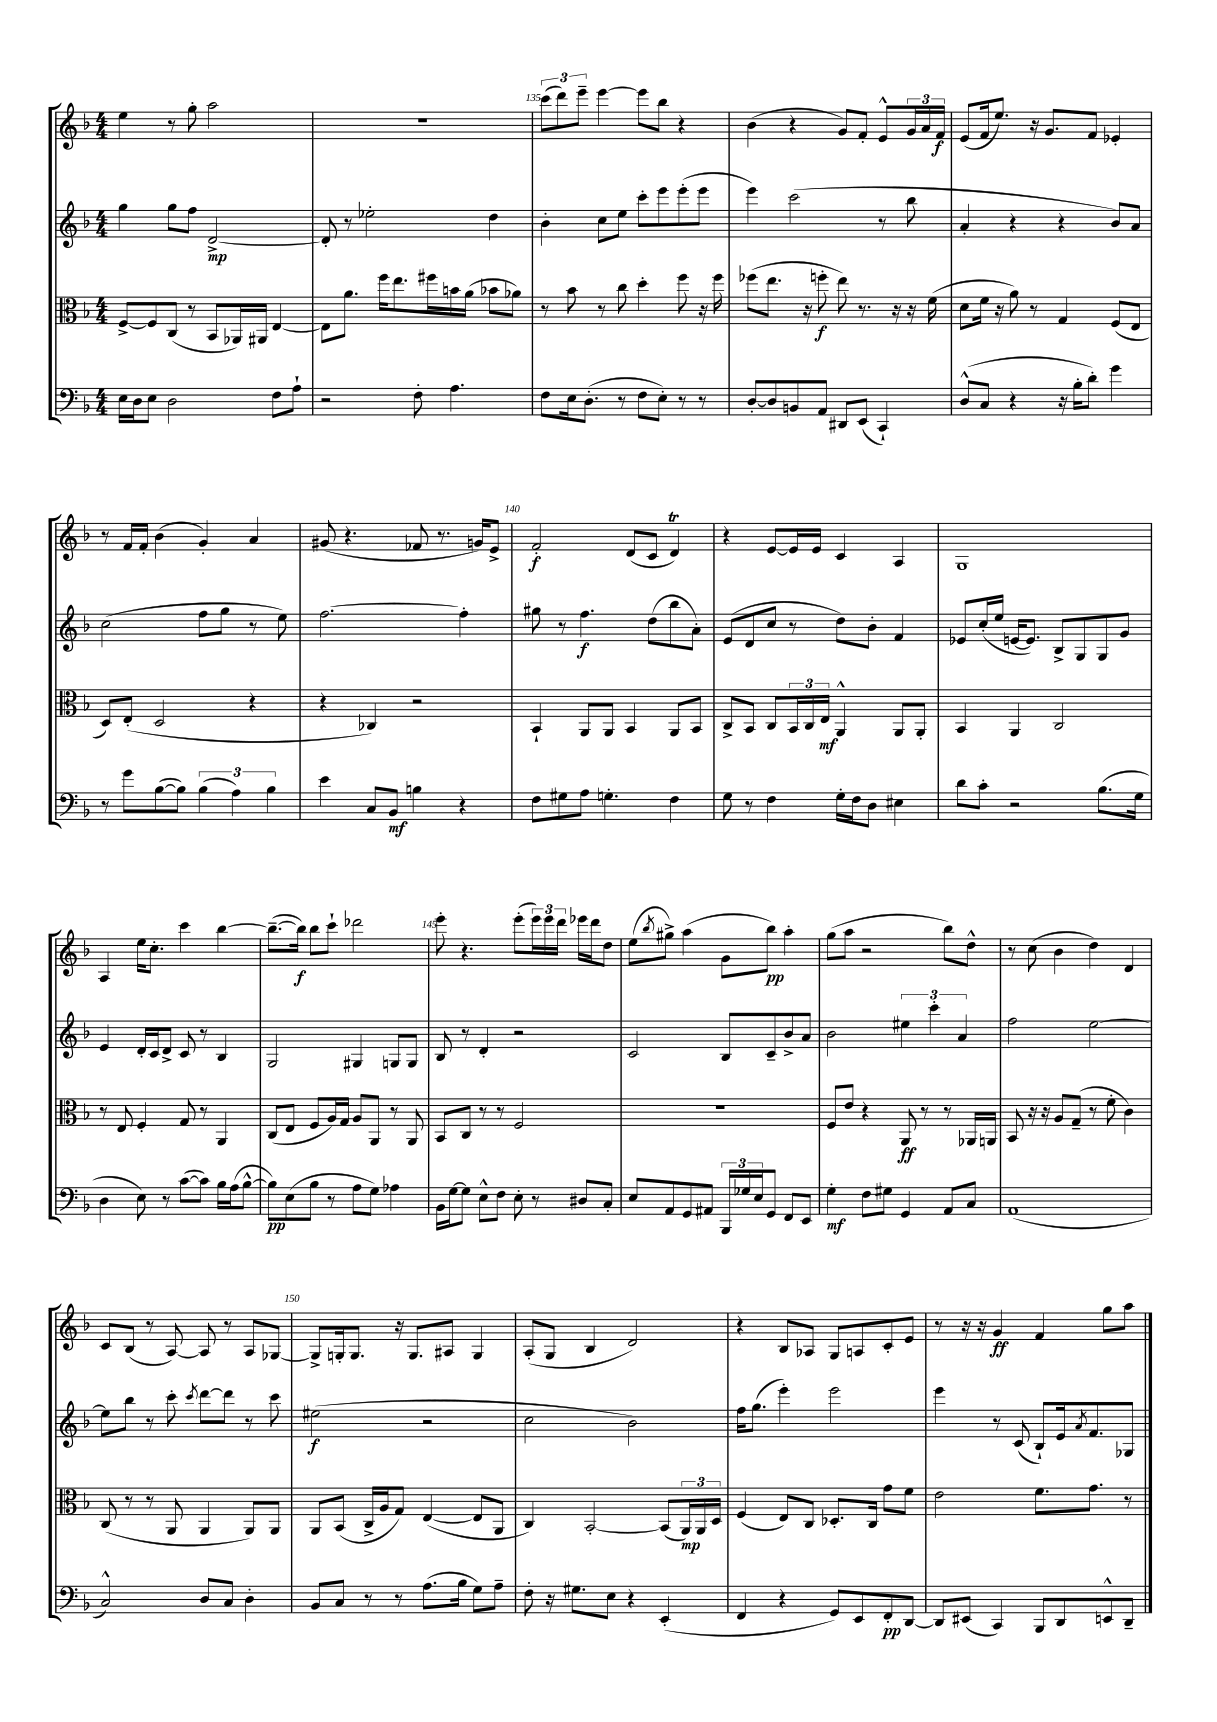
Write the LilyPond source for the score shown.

<<
\new StaffGroup <<
\new Staff = "s0" {
    \clef treble \key f \major \numericTimeSignature \time 4/4
    e''4 r8 g''8-. a''2 |
    r1 |
    \tuplet 3/2 { c'''8( d'''8) e'''8-- } e'''4~ e'''8 bes''8 r4 |
    bes'4( r4 g'8) f'8-. e'8-^ \tuplet 3/2 { g'16 a'16 f'16\f } |
    e'8( f'16 e''8.) r16 g'8. f'8 ees'4-. |
    r8 f'16 f'16-. bes'4( g'4-.) a'4 |
    gis'8( r4. fes'8 r8. g'16) e'8-> |
    f'2-.\f d'8( c'8 d'4\trill) |
    r4 e'8~ e'16 e'16 c'4 a4 |
    g1 |
    a4 e''16 c''8.-. c'''4 bes''4~ |
    bes''8.~--( bes''16\f) bes''8 c'''8-! des'''2 |
    e'''8-. r4. e'''8-.( \tuplet 3/2 { e'''16) e'''16 d'''16 } ees'''16 d'''16 d''8 |
    e''8( \acciaccatura { bes''8 } gis''8->) a''4( g'8 bes''8\pp) a''4-. |
    g''8( a''8 r2 bes''8) d''8-^ |
    r8 c''8( bes'4 d''4) d'4 |
    c'8 bes8( r8 a8~) a8 r8 a8 ges8~ |
    ges8-> g16-. g8. r16 g8. ais8 g4 |
    a8-.( g8 bes4 d'2) |
    r4 bes8 aes8 g8 a8 c'8-. e'8 |
    r8 r16 r16 g'4\ff f'4 g''8 a''8 \bar "|." |
}
\new Staff = "s1" {
    \clef treble \key f \major \numericTimeSignature \time 4/4
    g''4 g''8 f''8 d'2~->\mp |
    d'8-. r8 ees''2-. d''4 |
    bes'4-. c''8 e''8 c'''8-. e'''8 e'''8-.( e'''8 |
    e'''4) c'''2( r8 bes''8 |
    a'4-. r4 r4 bes'8) a'8 |
    c''2( f''8 g''8 r8 e''8) |
    f''2.~ f''4-. |
    gis''8 r8 f''4.\f d''8( bes''8 a'8-.) |
    e'8( d'8 c''8 r8 d''8) bes'8-. f'4 |
    ees'8 c''16-.( e''16 e'16~ e'8.) bes8-> g8 g8 g'8 |
    e'4 d'16-. c'16 d'8-> c'8 r8 bes4 |
    g2 gis4 g8 g8 |
    bes8 r8 d'4-. r2 |
    c'2 bes8 c'8-- bes'8-> a'8 |
    bes'2 \tuplet 3/2 { eis''4 c'''4-. a'4 } |
    f''2 e''2~ |
    e''8 bes''8 r8 c'''8-. \acciaccatura { c'''8 } d'''8~ d'''8 r8 c'''8 |
    eis''2\f( r2 |
    c''2 bes'2) |
    f''16 g''8.( e'''4-.) e'''2 |
    e'''4 r8 c'8( bes8-!) e'16 \acciaccatura { a'8 } f'8. ges8 \bar "|." |
}
\new Staff = "s2" {
    \clef alto \key f \major \numericTimeSignature \time 4/4
    f8~-> f8 c8( r8 bes,8 aes,16) ais,16 e4~ |
    e8 a'8. f''16 e''8. fis''16 b'16 a'16( bes'8 aes'8) |
    r8 bes'8 r8 c''8 d''4-. f''8 r16 f''16 |
    fes''8( e''8. r16 f''8-.\f e''8) r8. r16 r16 f'16( |
    d'8 f'16 r16 a'8) r8 g4 f8( e8 |
    d8) e8-.( d2 r4 |
    r4 ces4) r2 |
    bes,4-! a,8 a,8 bes,4 a,8 bes,8 |
    c8-> bes,8 c8 \tuplet 3/2 { bes,16 c16 e16\mf } a,4-^ a,8 a,8-. |
    bes,4 a,4 c2 |
    r8 e8 f4-. g8 r8 a,4 |
    c8( e8 f8 a16) g16 a8 a,8 r8 a,8 |
    bes,8 c8 r8 r8 f2 |
    R1 |
    f8 e'8 r4 a,8\ff r8 r8 aes,16 a,16 |
    bes,8 r16 r16 a8 g8--( r8 f'8-. c'4) |
    c8( r8 r8 a,8 a,4 a,8) a,8 |
    a,8 bes,8( c16-> a16 g8) e4~( e8 a,8 |
    c4) bes,2~-. bes,8( \tuplet 3/2 { a,16\mp) a,16 d16 } |
    f4( e8) c8 des8.-. c16 g'8 f'8 |
    e'2 f'8. g'8. r8 \bar "|." |
}
\new Staff = "s3" {
    \clef bass \key f \major \numericTimeSignature \time 4/4
    e16 d16 e8 d2 f8 a8-! |
    r2 f8-. a4. |
    f8 e16 d8.-.( r8 f8 e8-.) r8 r8 |
    d8~-. d8 b,8 a,8 dis,8 e,8( c,4-!) |
    d8-^( c8 r4 r16 bes16-. d'8-.) g'4 |
    r8 g'8 bes8~( bes8) \tuplet 3/2 { bes4( a4) bes4 } |
    e'4 c8 bes,8\mf b4 r4 |
    f8 gis8 a8 g4.-. f4 |
    g8 r8 f4 g16-. f16 d8 eis4 |
    d'8 c'8-. r2 bes8.( g16 |
    d4 e8) r8 c'8~( c'8) bes16 a16( bes8~-^ |
    bes8\pp) e8( bes8 r8 a8 g8) aes4 |
    bes,16 g16~ g8 e8-^ f8 e8-. r8 dis8 c8-. |
    e8 a,8 g,8 ais,8 \tuplet 3/2 { bes,,16 ges16 e16 } g,8 f,8 e,8 |
    g4-.\mf f8 gis8 g,4 a,8 c8 |
    a,1( |
    c2-^) d8 c8 d4-. |
    bes,8 c8 r8 r8 a8.( bes16 g8) a8-- |
    f8-. r16 gis8. e8 r4 e,4-.( |
    f,4 r4 g,8) e,8 f,8-.\pp d,8~ |
    d,8 eis,8( c,4) bes,,8 d,8 e,8-^ d,8-- \bar "|." |
}
>>
>>
\layout { \context { \Score currentBarNumber = #133 \override BarNumber.break-visibility = ##(#f #t #t) barNumberVisibility = #(every-nth-bar-number-visible 5) } }
